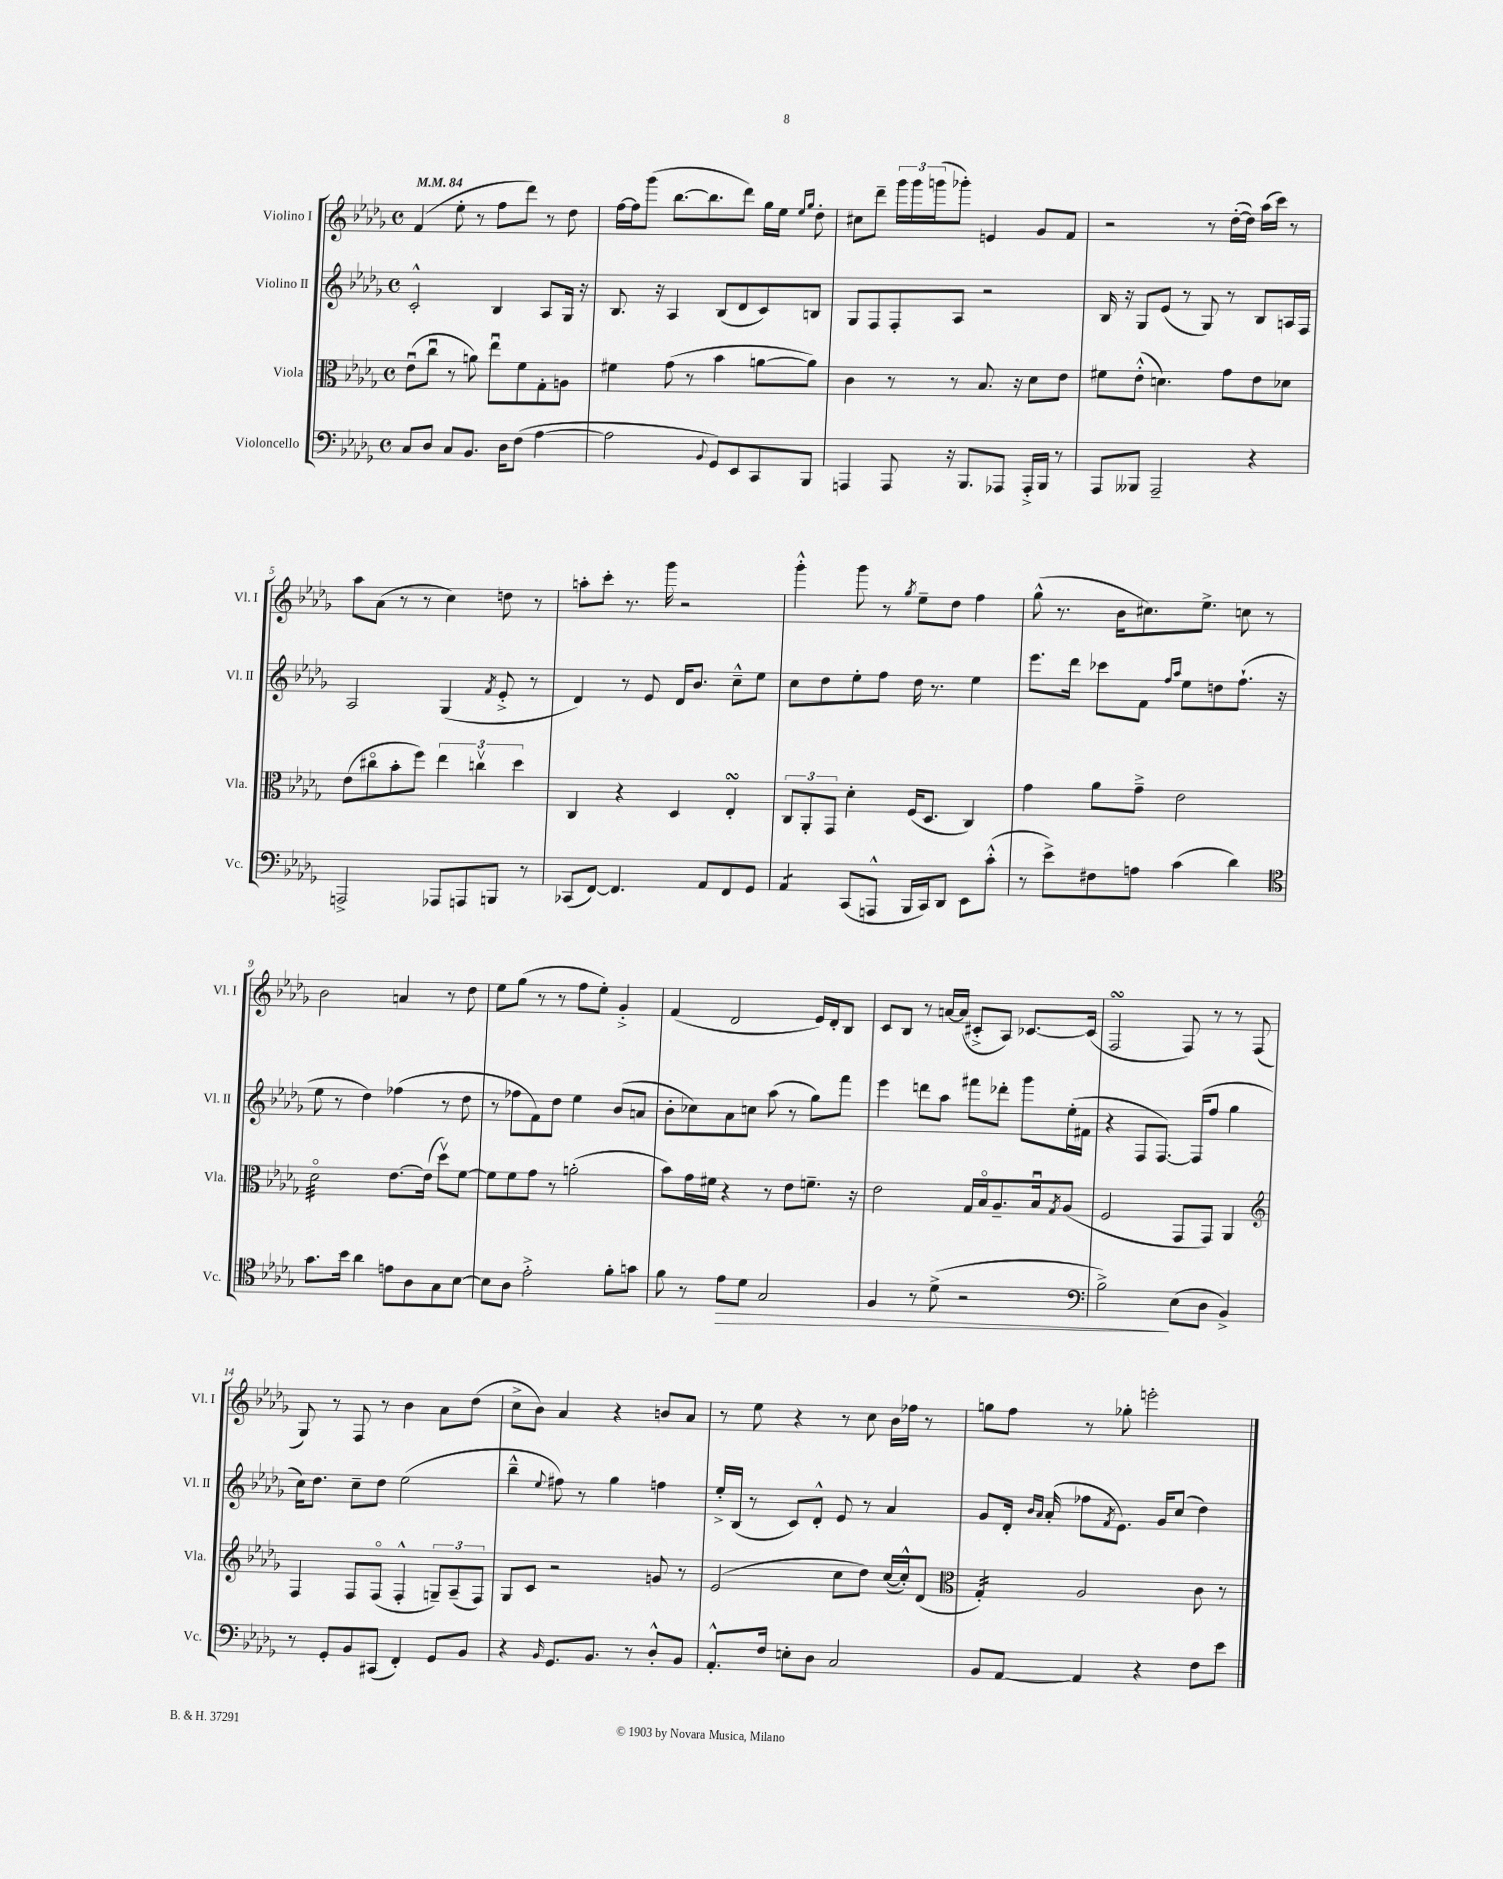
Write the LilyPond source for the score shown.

<<
\new StaffGroup <<
\new Staff = "s0" \with { instrumentName = "Violino I" shortInstrumentName = "Vl. I" } {
    \clef treble \key des \major \defaultTimeSignature \time 4/4 \tempo 4 = 84
    f'4( ees''8-. r8 f''8 des'''8) r8 des''8 |
    f''16~ f''16 ges'''8( bes''8.~ bes''8. des'''8) ges''16 ees''16 \grace { ees''16 ges''16 } des''8-. |
    cis''8 des'''8-- \tuplet 3/2 { ges'''16 ges'''16 g'''16( } ges'''8-.) e'4 ges'8 f'8 |
    r2 r8 des''16~-.( des''16) aes''16( c'''16) r8 |
    aes''8 aes'8( r8 r8 c''4) d''8 r8 |
    a''8-. c'''8-. r8. ges'''16 r2 |
    ges'''4-.-^ ges'''8 r8 \acciaccatura { ges''8 } ees''8-- des''8 f''4 |
    ges''8-^( r8. bes'16 cis''8.) ees''8.-> c''8 r8 |
    bes'2 a'4 r8 des''8 |
    ees''8 ges''8( r8 r8 f''8 ees''8-.) ges'4-.-> |
    f'4( des'2 ees'16) des'16-. bes8 |
    c'8 bes8 r8 a'16~ a'16( cis'8-.-> aes8) ces'8.~ ces'16( |
    f2\turn f8) r8 r8 f8( |
    ges8) r8 f8 r8 bes'4 aes'8 des''8( |
    c''8-> bes'8) aes'4 r4 b'8 aes'8 |
    r8 ees''8 r4 r8 c''8 bes'16 fes''16 r8 |
    g''8 f''8 r8 ges''8-. e'''2-. \bar "|." |
}
\new Staff = "s1" \with { instrumentName = "Violino II" shortInstrumentName = "Vl. II" } {
    \clef treble \key des \major \defaultTimeSignature \time 4/4
    c'2-.-^ bes4 aes8 ges16 r16 |
    bes8. r16 aes4 bes8( des'8 c'8) b8 |
    ges8 f8 f8-. aes8 r2 |
    bes16 r16 ges8 ees'8( r8 ges8) r8 bes8 a16 f16 |
    aes2 ges4( \acciaccatura { f'8 } ees'8-.-> r8 |
    des'4) r8 ees'8 des'16 bes'8. c''8---^ ees''8 |
    c''8 des''8 ees''8-. f''8 des''16 r8. ees''4 |
    ees'''8. des'''16 ces'''8 f'8 \grace { f''16 aes''16 } ees''8 d''8 f''8.-!( r16 |
    ees''8 r8 des''4) fes''4( r8 des''8 |
    r8 fes''8 f'8) des''8 ees''4 bes'8( a'8 |
    bes'8-. ces''8) aes'8 c''8 aes''8( r8 ges''8) f'''8 |
    ees'''4 d'''8 aes''8 fis'''8 des'''8-. ges'''8 ees''16-.( fis'16 |
    r4 f8 f8.~) f16( f''8 ges''4 |
    c''16) des''8. c''8-- des''8 ees''2( |
    bes''4---^ \appoggiatura { ees''8 } fis''8) r8 ges''4 f''4 |
    ees''16-.-> bes16( r8 c'8) des'8-.-^ ees'8 r8 aes'4 |
    ges'8 des'16-. \grace { bes'16 aes'16 } aes'16-.( fes''8 \acciaccatura { f'8 } ees'8.) ges'16 c''8( des''4) \bar "|." |
}
\new Staff = "s2" \with { instrumentName = "Viola" shortInstrumentName = "Vla." } {
    \clef alto \key des \major \defaultTimeSignature \time 4/4
    ees'8\downbow( c''8\downbow r8 a'8) ees''8\downbow f'8 ges8-. a8 |
    fis'4 ges'8( r8 bes'4 a'8~ a'8) |
    c'4 r8 r8 bes8. r16 des'8 ees'8 |
    fis'8 ees'8-.-^( d'4.) ges'8 ees'8 des'8 |
    ees'8( cis''8\flageolet bes'8-. f''8) \tuplet 3/2 { ees''4 c''4\upbow des''4 } |
    c4 r4 des4 ees4-.\turn |
    \tuplet 3/2 { c8 aes,8-. ges,8 } des'4-. f16( des8. c4) |
    ges'4 aes'8 ges'8---> ees'2 |
    des'2:32\flageolet ees'8.~ ees'16( des''8\upbow) f'8~ |
    f'8 f'8 ges'8 r8 a'2-.( |
    bes'8) ges'16 fis'16 r4 r8 ees'8 f'8.-- r16 |
    ees'2 ges16 bes16\flageolet aes8.-- bes16\downbow \acciaccatura { ges8 } aes8( |
    f2 ges,8 ges,8) aes,4 |
    \clef treble f4 f8 f8\flageolet( f4-.-^ \tuplet 3/2 { g8--) aes8--( f8) } |
    ges8 c'8 r2 g'8 r8 |
    ees'2( c''8 des''8) c''16~( c''16-.-^) des'8( |
    \clef alto ges4:16-.) aes2 c'8 r8 \bar "|." |
}
\new Staff = "s3" \with { instrumentName = "Violoncello" shortInstrumentName = "Vc." } {
    \clef bass \key des \major \defaultTimeSignature \time 4/4
    c8 des8 c8 bes,8. des16 f8( aes4~ |
    aes2 \appoggiatura { bes,8 } ges,8) ees,8 c,8 bes,,8 |
    a,,4 a,,8 r16 bes,,8. aes,,8 aes,,16-.-> bes,,16 r8 |
    aes,,8 beses,,8 aes,,2-- r4 |
    a,,2-> aes,,8 a,,8 b,,8 r8 |
    ces,8( f,8~) f,4. aes,8 f,8 ges,8 |
    aes,4:8 c,8( a,,8-^ bes,,16 c,16) des,8 ees,8 c'8-.-^( |
    r8 ees'8->) fis8 a8 c'4( des'4) |
    \clef tenor ges'8. bes'16 aes'4 e'8 aes8 ges8 bes8~ |
    bes8 aes8 ees'2-.-> f'8-. g'8 |
    f'8 r8 ees'8\> des'8 ges2 |
    f4 r8 des'8->( r2 |
    \clef bass bes2->\!) ees8( des8 bes,4->) |
    r8 ges,8-. bes,8 cis,8( f,4-.) ges,8 bes,8 |
    r4 \grace { bes,16 } ges,8. bes,8. r8 des8-.-^ bes,8 |
    aes,8.-.-^ f16 e8-. des8 c2 |
    bes,8 aes,8~ aes,4 r4 f8 ees'8 \bar "|." |
}
>>
>>
